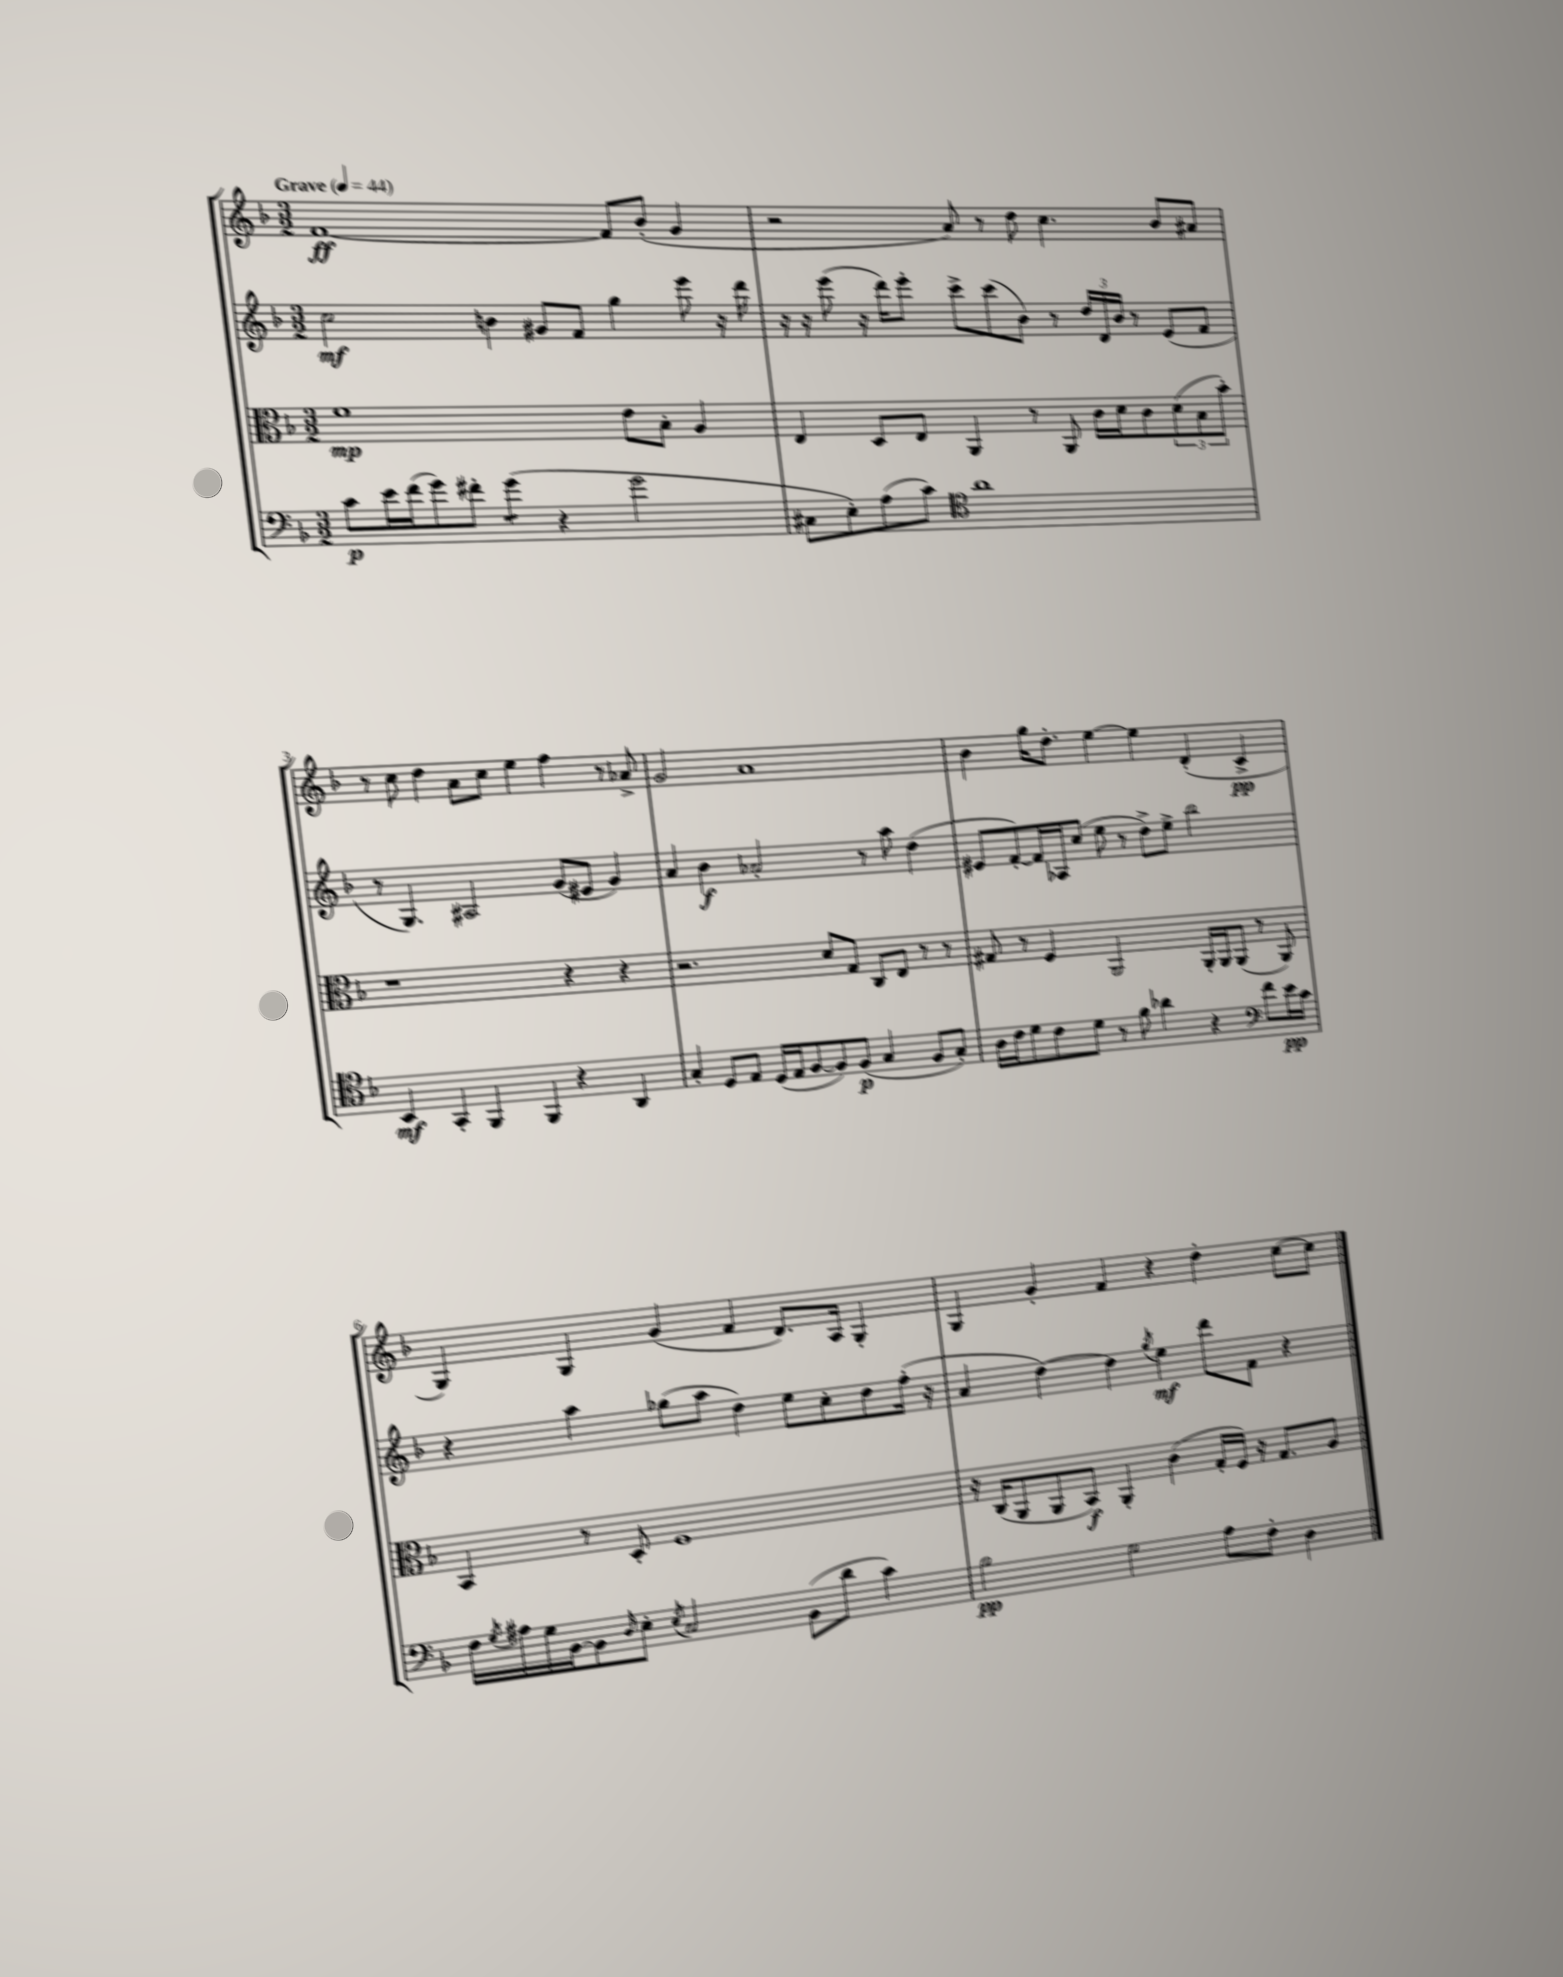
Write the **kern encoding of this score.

**kern	**kern	**kern	**kern
*staff4	*staff3	*staff2	*staff1
*clefF4	*clefC3	*clefG2	*clefG2
*k[b-]	*k[b-]	*k[b-]	*k[b-]
*M3/2	*M3/2	*M3/2	*M3/2
*MM44	*MM44	*MM44	*MM44
8c	1f	2cc	[1f
16e	.	.	.
(16f	.	.	.
8g)	.	.	.
8f#'	.	.	.
(4g	.	4b	.
4r	.	8g#	.
.	.	8f	.
2g	8e	4gg	8f]
.	8B-'	.	(8b-'
.	4A	8eee	4g
.	.	16r	.
.	.	16ddd	.
=	=	=	=
8C#	4E	16r	2r
.	.	16r	.
8E')	.	(8eee	.
(8A	8D	16r	.
.	.	16ddd)	.
8c)	8E	8eee'	.
*clefC4	*	*	*
1a	4AA	8ccc^	8a)
.	.	(8ccc	8r
.	8r	8b-)	8dd
.	8AA	8r	4.cc
.	16c	24dd	.
.	.	24d	.
.	16d	.	.
.	.	24b-	.
.	8c	8r	.
.	(12d	(8e	8b-
.	12B-	.	.
.	.	8f	8a#
.	12b-')	.	.
=	=	=	=
4BB-	1r	8r	8r
.	.	4.G)	8cc
4GG'	.	.	4dd
4FF	.	2A#	8a
.	.	.	8cc
4FF	.	.	4ee
4r	4r	(8g	4ff
.	.	8e#	.
4AA	4r	4g)	8r
.	.	.	8a-^
=	=	=	=
4G'	2.r	4a	2g
8D	.	4b-	.
8E	.	.	.
(16D	.	2a-'	1a
16E	.	.	.
[8F	.	.	.
8F])	8d	.	.
(8F	8G	.	.
4G	8C	8r	.
.	8E	8aa	.
8F	8r	(4dd	.
8G')	8r	.	.
=	=	=	=
16A	8G#	8e#	4b-
16c	.	.	.
8d	8r	[8f')	.
8c	4F	16f]	16gg
.	.	16A-	8.dd'
8d	.	(8cc	.
8r	2AA	8ee	[4ee
8f	.	8r	.
4a-	.	8dd^)	4ee]
.	.	8ee^	.
4r	16AA'	2bb-	(4d'
.	16AA	.	.
.	(8AA	.	.
*clefF4	*	*	*
8f	8r	.	4c^
16e	8AA)	.	.
16c	.	.	.
=	=	=	=
16F	4BB-	4r	4G)
8qG	.	.	.
16A#	.	.	.
16G	.	.	.
[16BB-	.	.	.
8BB-]	8r	4aa	4G
16qqD	.	.	.
8E'	8D'	.	.
8qE	.	.	.
2C	1F	(8gg-	(4g
.	.	8aa	.
.	.	4dd)	4f
(8BB-	.	8ee	8.d)
8d	.	8cc'	.
.	.	.	16A
4c)	.	8dd	4G'
.	.	(16ff'	.
.	.	16r	.
=	=	=	=
2B-	16r	4a	4G
.	(16C	.	.
.	8AA	.	.
.	8AA	[4dd)	4g'
.	8BB-)	.	.
2G	4AA'	4dd]	4f
.	.	8qgg	.
.	(4c	4ee	4r
8A	16G'	8ddd	4dd'
.	16F)	.	.
8F'	16r	8f	.
.	8.G	.	.
4D	.	4r	[8cc
.	8A	.	8cc]
==	==	==	==
*-	*-	*-	*-
